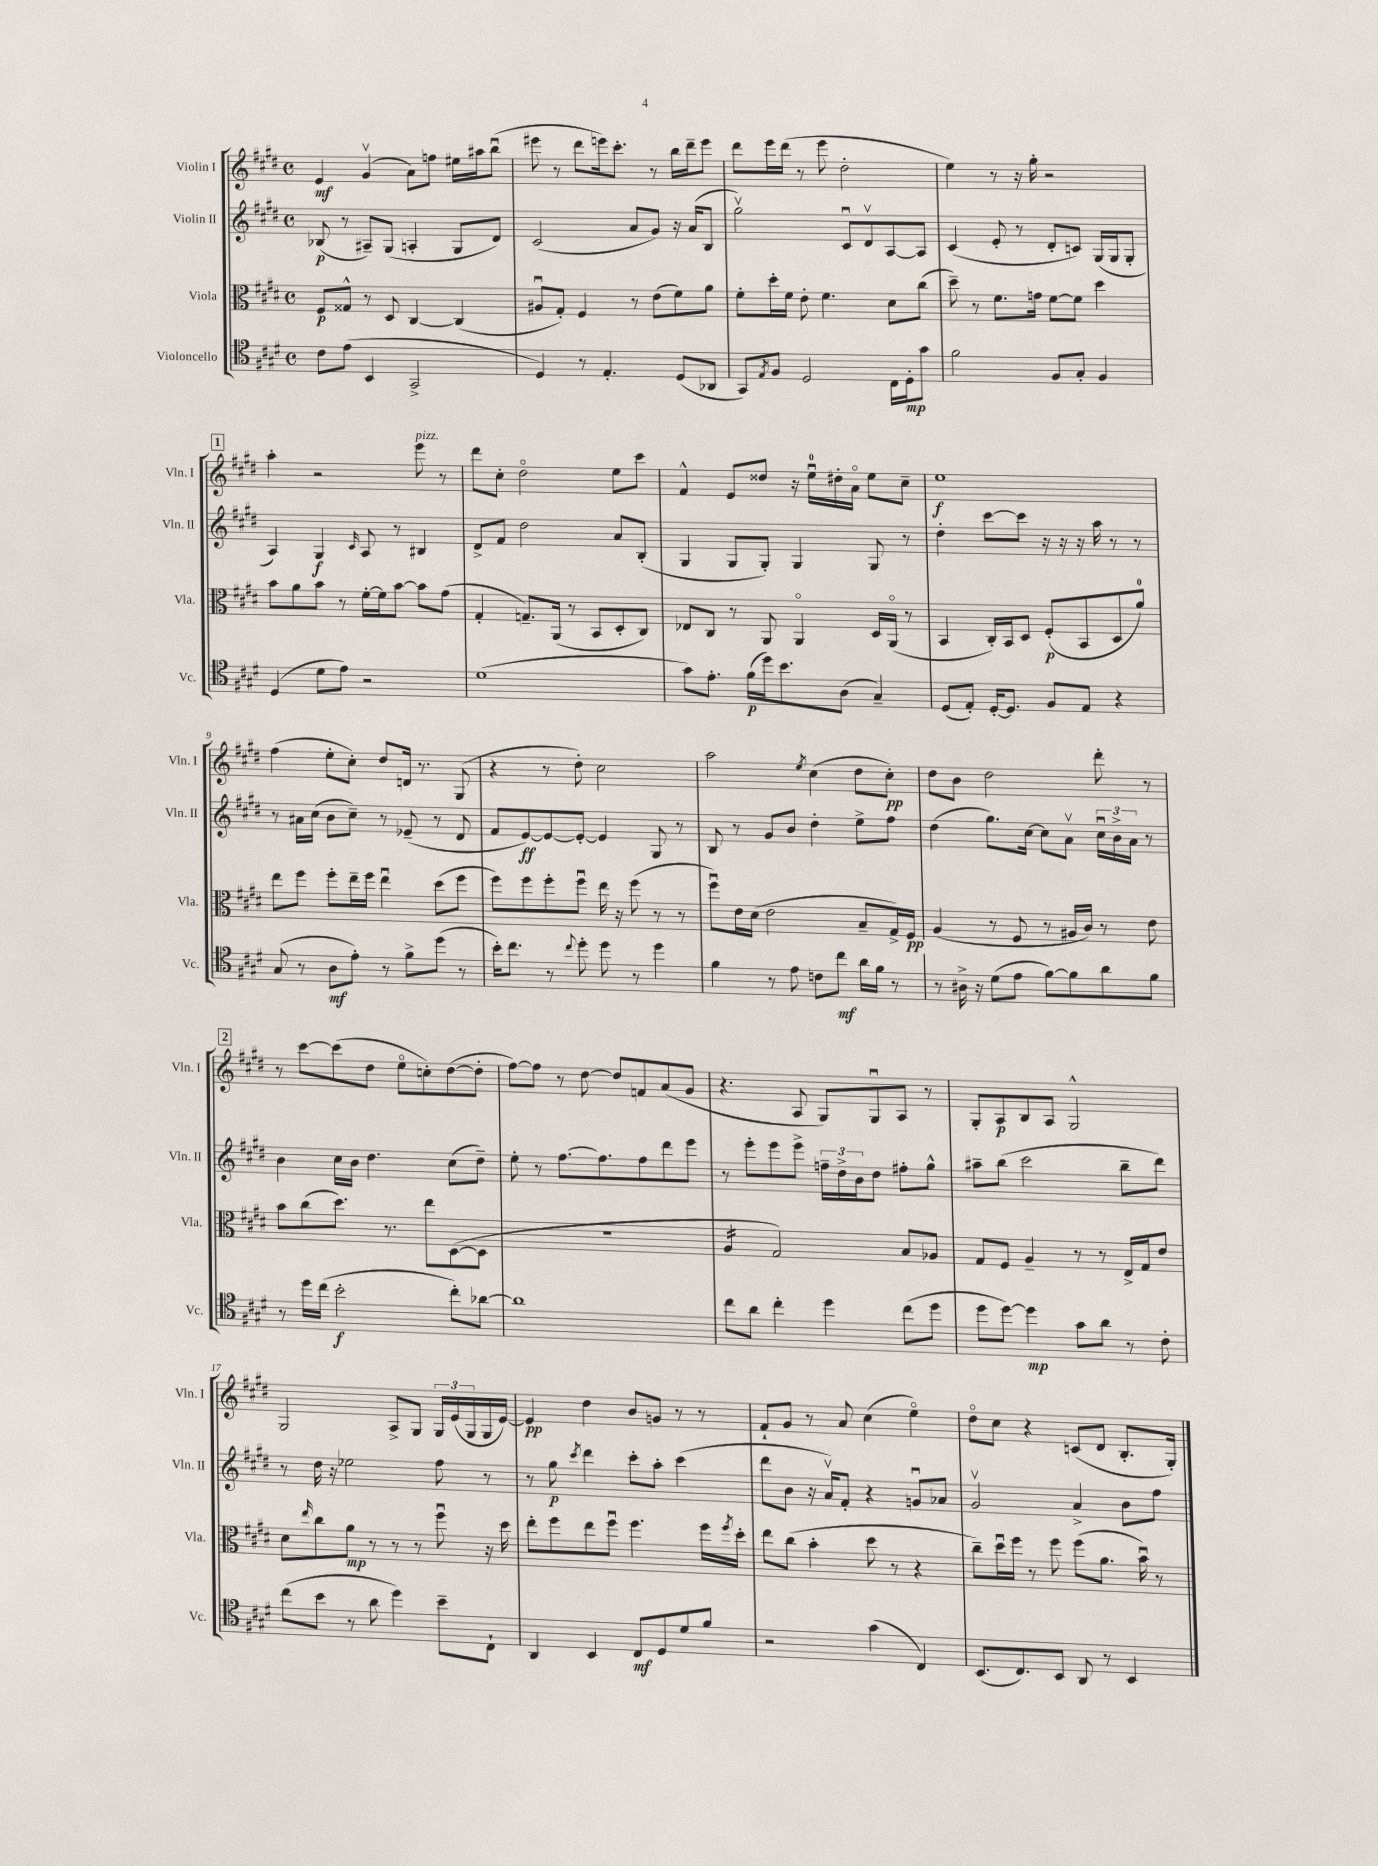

**kern	**kern	**kern	**kern
*staff4	*staff3	*staff2	*staff1
*clefC4	*clefC3	*clefG2	*clefG2
*k[f#c#g#d#]	*k[f#c#g#d#]	*k[f#c#g#d#]	*k[f#c#g#d#]
*M4/4	*M4/4	*M4/4	*M4/4
*met(c)	*met(c)	*met(c)	*met(c)
8c#	8F#	(8B-	4e
(8e	8G##^^	8r	.
4BB	8r	8A#~)	(4g#v
.	8D#	(8G#	.
2GG#^	[4C#	4A'	8a)
.	.	.	8ff
.	(4C#]	8G#	16ee#
.	.	.	16aa#
.	.	8d#)	(8bbu
=	=	=	=
4D#)	8A#u	(2c#	8eee#
.	8G#')	.	8r
8r	4F#	.	8ddd#
4.E'	.	.	16eee)
.	.	.	8.ccc#'
.	8r	8a	.
.	(8e	8g#)	8r
(8D#	8f#)	16r	16bb
.	.	(16a	16ddd#~
8AA-	8a	8B	8eee
=	=	=	=
8GG#)	8f#'	2gg#v)	8ddd#
8qE	.	.	.
8F#	16dd#'	.	16eee
.	16f#	.	(16ddd#
2D#	8e'	.	8r
.	4.f#	.	8eee
.	.	8c#u	2dd#'
.	.	8d#v	.
16C#	8d#	[8A	.
16D#'	.	.	.
8g#	(8cc#	8A]	.
=	=	=	=
2f#	8dd#~)	(4c#	4ee)
.	8r	.	.
.	8.f#	8e'	8r
.	.	8r	16r
.	16g	.	16gg#'
8F#	[8f#	8d#'	2r
8G#'	8f#]	8c)	.
4F#	4dd#	(16G#	.
.	.	16G#	.
.	.	8G#'	.
=	=	=	=
(4D#	8b	4A)	4aa'
.	8a	.	.
8d#	8b	4G#	2r
8e)	8r	.	.
.	.	16qqc#	.
2r	[16f#'	8A	.
.	16f#]	.	.
.	[8b	8r	.
.	8b]	4B#	8eee
.	(8g#	.	8r
=	=	=	=
(1d#	4G#'	8d#^	8ddd#
.	.	8f#	8cc#'
.	8.G~)	2dd#	2dd#o
.	(16AA	.	.
.	8r	.	.
.	8BB	.	.
.	8D#'	8a	8ee
.	8C#)	(8B'	8ccc#
=	=	=	=
8g#)	8E-	4G#	4f#^^
8.e'	8C#	.	.
.	8r	8G#	8e
(16f#	.	.	.
16dd#)	8AA	8G#')	8dd##
8.b	.	.	.
.	4AAo	4G#	16r
.	.	.	16eeu
(8A	.	.	16dd#'
.	.	.	16ao
4G#~)	16D#	8G#	8ee
.	(16AAo	.	.
.	8r	8r	8cc#~
=	=	=	=
(8D#	4BB	4dd#'	1ee
8E')	.	.	.
[16D#'	16C#')	[8ccc#	.
8.D#]	16BB	.	.
.	8D#	8ccc#]	.
8F#	(8F#'	16r	.
.	.	16r	.
8E	8BB	16r	.
.	.	16aa	.
4r	8D#	8r	.
.	8a)	8r	.
=	=	=	=
(8G#	8ee	8r	(4ff#
8r	8ff#	16a#	.
.	.	(16cc#	.
8A	8ff#'	8b	8ee'
8e')	16ee~	8cc#~)	8cc#')
.	16ff#	.	.
8r	4eeu	8r	8dd#
8f#^	.	(8e-~	16d
.	.	.	8.r
(8dd#	(8dd#	8r	.
8r	8ff#	8d#	(8G#
=	=	=	=
16b')	8ff#)	8f#	4r
8.cc#	.	.	.
.	8ff#	[8e)	.
8r	8ff#'	8e_	8r
8qqcc#	.	.	.
8dd#'	8ff#u	8e'_	8dd#')
8dd#	16ee	4e]	2cc#
.	16r	.	.
8r	(8ff#	.	.
4dd#	8r	8G#	.
.	8r	8r	.
=	=	=	=
4f#	8ff#u)	8B	2aa
.	16e	8r	.
.	(16d#	.	.
8r	2e	8g#	.
8e	.	8b	.
.	.	.	8qee
8c	.	4dd#'	(4cc#
8cc#	.	.	.
16a	8B~	8ee^	8dd#
16f#	.	.	.
8r	16G#^)	8ff#	8cc#')
.	16F#	.	.
=	=	=	=
8r	(4A	(4dd#	8dd#
16A#^	.	.	8b
16r	.	.	.
(8d#	8r	8.gg#)	2dd#
8e	8F#	.	.
.	.	[16cc#	.
[8f#)	8r	8cc#]	.
8f#]	16A#	8av	.
.	16c#)	.	.
8a	8r	24cc#u	8ddd#'
.	.	24b^	.
.	.	24a	.
8f#	8e	8r	8r
=	=	=	=
8r	8b	4b	8r
16dd#	(8cc#	.	[8ccc#
(16cc#	.	.	.
2b'	8.dd#)	16cc#	(8ccc#]
.	.	16b	.
.	.	4.dd#	8dd#
.	8.r	.	.
.	.	.	8eeo
.	8ee	.	8cc')
8cc#')	([8D#	(8cc#	([8dd#
[8a-	8D#]	8dd#~)	8dd#']
=	=	=	=
1a-]	1r	8ee'	[8ff#)
.	.	8r	8ff#]
.	.	[8.ff#	8r
.	.	.	[8dd#
.	.	8.ff#]	.
.	.	.	8dd#]
.	.	8ff#	8f
.	.	8ddd#	(8a
.	.	8eee	8g#
=	=	=	=
8cc#	4A	8r	4.r
8a	.	8eee'	.
4cc#'	2G#)	8eee	.
.	.	8eee^	8A
4dd#	.	24ff~	8G#)
.	.	24dd#^	.
.	.	24b	.
.	.	8dd#	8G#u
(8cc#	8B	8ff#'	8A
8dd#	8A-	8gg#^^	8r
=	=	=	=
8dd#	8G#	8aa#~	8G#'
[8dd#)	8F#	(8bb	8A
4dd#]	4A~	2ccc#	8B
.	.	.	8A
8g#	8r	.	2G#^^
8a	8r	.	.
8r	16E^	8bb~	.
.	16G#	.	.
8c#'	8e	8ddd#)	.
=	=	=	=
(8cc#	8d#	8r	2G#
.	16qqee	.	.
8b	8cc#	16dd#	.
.	.	16r	.
8r	8a	2ee-	.
8a	8r	.	.
4dd#)	8r	.	8A^
.	8r	.	8G#
8b~	8ff#u	8ff#	24G#
.	.	.	(24e
.	.	.	24G#
8C#`	16r	8r	16G#
.	16dd#	.	[16e)
=	=	=	=
4AA	8ee'	8r	4e]
.	8ff#	8gg#	.
.	.	8qccc#	.
4BB	8ee	4ddd#	4dd#
.	8ff#u	.	.
8C#	4.ff#	8ccc#'	8b
8D#	.	8aa'	8g
8d#	.	(4ccc#	8r
8f#	16ff#	.	8r
.	8qff#	.	.
.	16dd#'	.	.
=	=	=	=
2r	8ee	8ddd#	8f#`
.	(8cc#	8b	8g#
.	4b'	16r	8r
.	.	16av)	.
.	.	8f#'	8a
(4g#	8dd#	4r	(4cc#
.	8r	.	.
4C#)	4r	8gu	4eeo)
.	.	8a-	.
=	=	=	=
(8.BB	8cc#~)	2g#v	8dd#o
.	16dd#u	.	8cc#
8.C#)	16ff#	.	.
.	8r	.	4r
8BB	8ff#	.	.
8AA	(8ff#	4a^	(8c
8r	8.a	.	8d#
4BB	.	8b	8.B'
.	16bu)	.	.
.	8r	8ff#	.
.	.	.	16G#')
==	==	==	==
*-	*-	*-	*-
